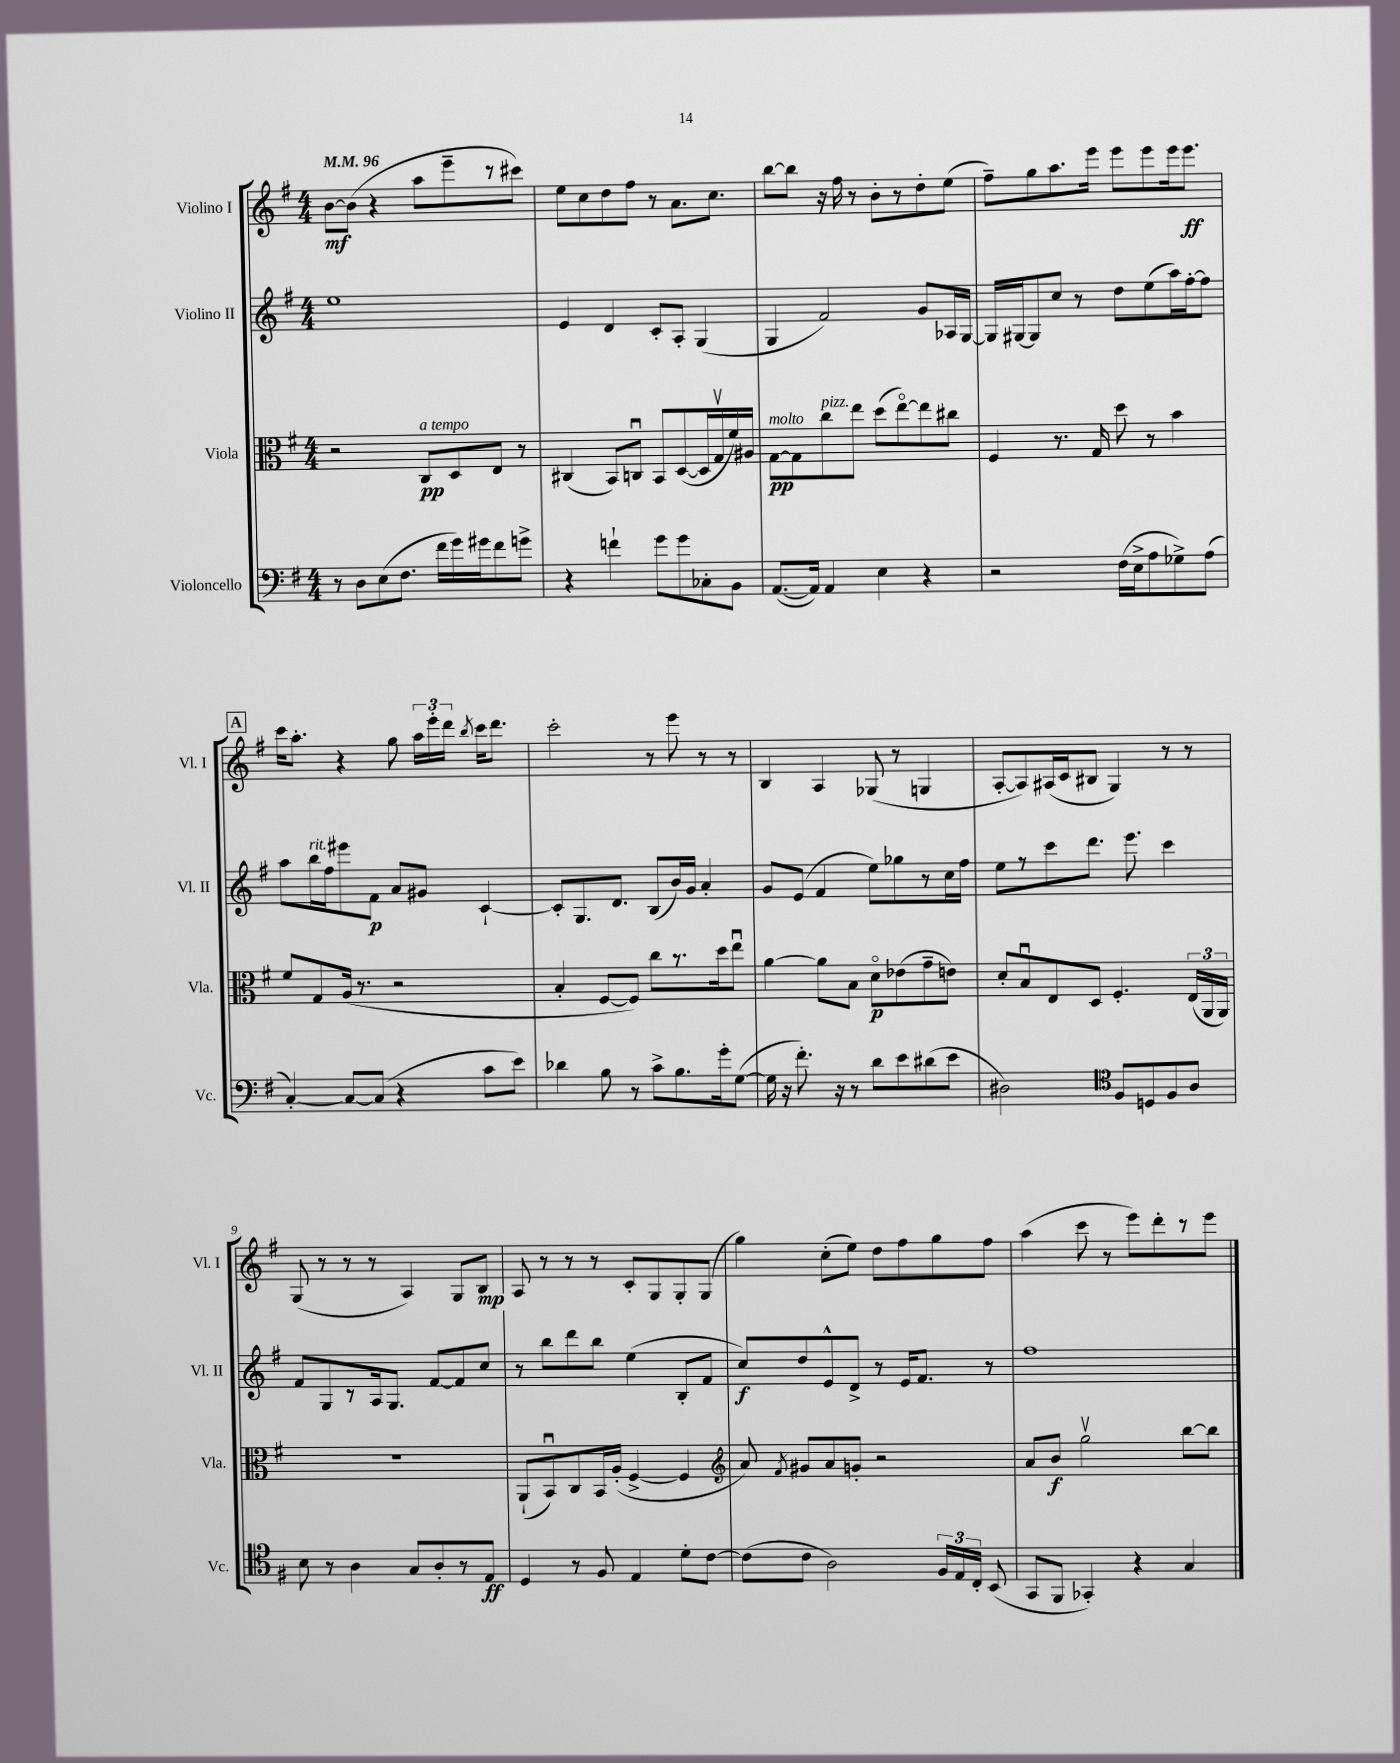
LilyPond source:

<<
\new StaffGroup <<
\new Staff = "s0" \with { instrumentName = "Violino I" shortInstrumentName = "Vl. I" } {
    \clef treble \key g \major \numericTimeSignature \time 4/4 \tempo 4 = 96
    \autoBeamOff b'8[~\mf b'8]( r4 a''8[ e'''8-- r8 cis'''8]) |
    e''8[ c''8 d''8 fis''8] r8 a'8.[ c''8.] |
    b''8[~ b''8] r16 fis''16 r8 b'8[-. r8 d''8-. e''8]( |
    fis''8[--) g''8 a''8. e'''16] e'''8[ e'''8 e'''16 e'''8.]\ff |
    \mark \markup { \box "A" } c'''16[ a''8.]-. r4 g''8 \tuplet 3/2 { a''16[ e'''16-. d'''16] } \acciaccatura { b''8 } c'''16[ d'''8.] |
    c'''2-. r8 e'''8 r8 r8 |
    b4 a4 ges8( r8 g4 |
    a8[~-. a8) ais16( c'16 bis8] g4) r8 r8 |
    g8( r8 r8 r8 a4) g8[ b8]\mp |
    a8 r8 r8 r8 c'8[-. g8 g8-. g8]( |
    g''4) c''8[-.( e''8]) d''8[ fis''8 g''8 fis''8] |
    a''4( c'''8 r8 e'''8[) d'''8-. r8 e'''8] \bar "|." |
}
\new Staff = "s1" \with { instrumentName = "Violino II" shortInstrumentName = "Vl. II" } {
    \clef treble \key g \major \numericTimeSignature \time 4/4
    \autoBeamOff e''1 |
    e'4 d'4 c'8[-. a8]-. g4( |
    g4 fis'2) g'8[ aes16 g16]~ |
    g16[ gis16~ gis8 c''8] r8 d''8[ e''8( a''16) fis''16~-. fis''8] |
    \mark \markup { \box "A" } a''8[ b''16^\markup { \italic "rit." } fis''16 eis'''8 fis'8]\p a'8[ gis'8] c'4~-! |
    c'8[-. g8. d'8.] b8[( b'16) g'16] a'4-. |
    g'8[ e'8]( fis'4 e''8[) ges''8 r8 c''16 fis''16] |
    e''8[ r8 c'''8 d'''8.] e'''8. c'''4 |
    fis'8[ g8 r8 a16 g8.] fis'8[~ fis'8 c''8] |
    r8 b''8[ d'''8 b''8] e''4( b8[-. fis'8] |
    c''8[\f) d''8 e'8-^ d'8]-> r8 e'16[ fis'8.] r8 |
    fis''1 \bar "|." |
}
\new Staff = "s2" \with { instrumentName = "Viola" shortInstrumentName = "Vla." } {
    \clef alto \key g \major \numericTimeSignature \time 4/4
    \autoBeamOff r2 c8[\pp^\markup { \italic "a tempo" } d8 e8] r8 |
    cis4( b,8[) c8]\downbow b,8[ d8~( d16 g16\upbow fis'16) ais16] |
    g8[~\pp^\markup { \italic "molto" } g8 c''8^\markup { \italic "pizz." } e''8] d''8[( e''8~\flageolet) e''8 cis''8] |
    fis4 r8. g16 d''8 r8 b'4 |
    \mark \markup { \box "A" } fis'8[ g8 a16]( r8. r2 |
    b4-. fis8[~ fis8]) c''8[ r8. d''16 e''8]\downbow |
    a'4~ a'8[ b8] d'8[\flageolet\p ees'8( g'8-- e'8]) |
    d'8[-. b8\downbow e8 d8] fis4.-. \tuplet 3/2 { e16[( a,16 a,16]) } |
    r1 |
    a,8[-!( b,8\downbow) c8 b,16 a16]-.( fis4~-> fis4 |
    \clef treble a'8) \acciaccatura { fis'8 } gis'8[ a'8 g'8]-. r2 |
    a'8[ b'8]\f g''2\upbow b''8[~ b''8] \bar "|." |
}
\new Staff = "s3" \with { instrumentName = "Violoncello" shortInstrumentName = "Vc." } {
    \clef bass \key g \major \numericTimeSignature \time 4/4
    \autoBeamOff r8 d8[ e8( fis8.] fis'16[ g'16) gis'16 fis'8 g'8]-> |
    r4 f'4-! g'8[ g'8 ces8-. b,8] |
    a,8.[~( a,16]) a,4 e4 r4 |
    r2 fis16[( e16-> a8 ges8->) a8]( |
    \mark \markup { \box "A" } c4~-.) c8[~ c8]( r4 c'8[ e'8]) |
    des'4 b8 r8 c'8[-> b8. g'16-. g8]~( |
    g16 r16 fis'8.-.) r16 r8 d'8[ e'8 dis'8( e'8] |
    dis2) \clef tenor fis8[ d8 fis8 a8] |
    b8 r8 a4 g8[ a8-. r8 e8]\ff |
    d4 r8 fis8 e4 d'8[-. c'8]~ |
    c'8[( c'8] a2) \tuplet 3/2 { fis16[ e16 c16]-. } b,8( |
    g,8[ fis,8] ges,4-.) r4 g4 \bar "|." |
}
>>
>>
